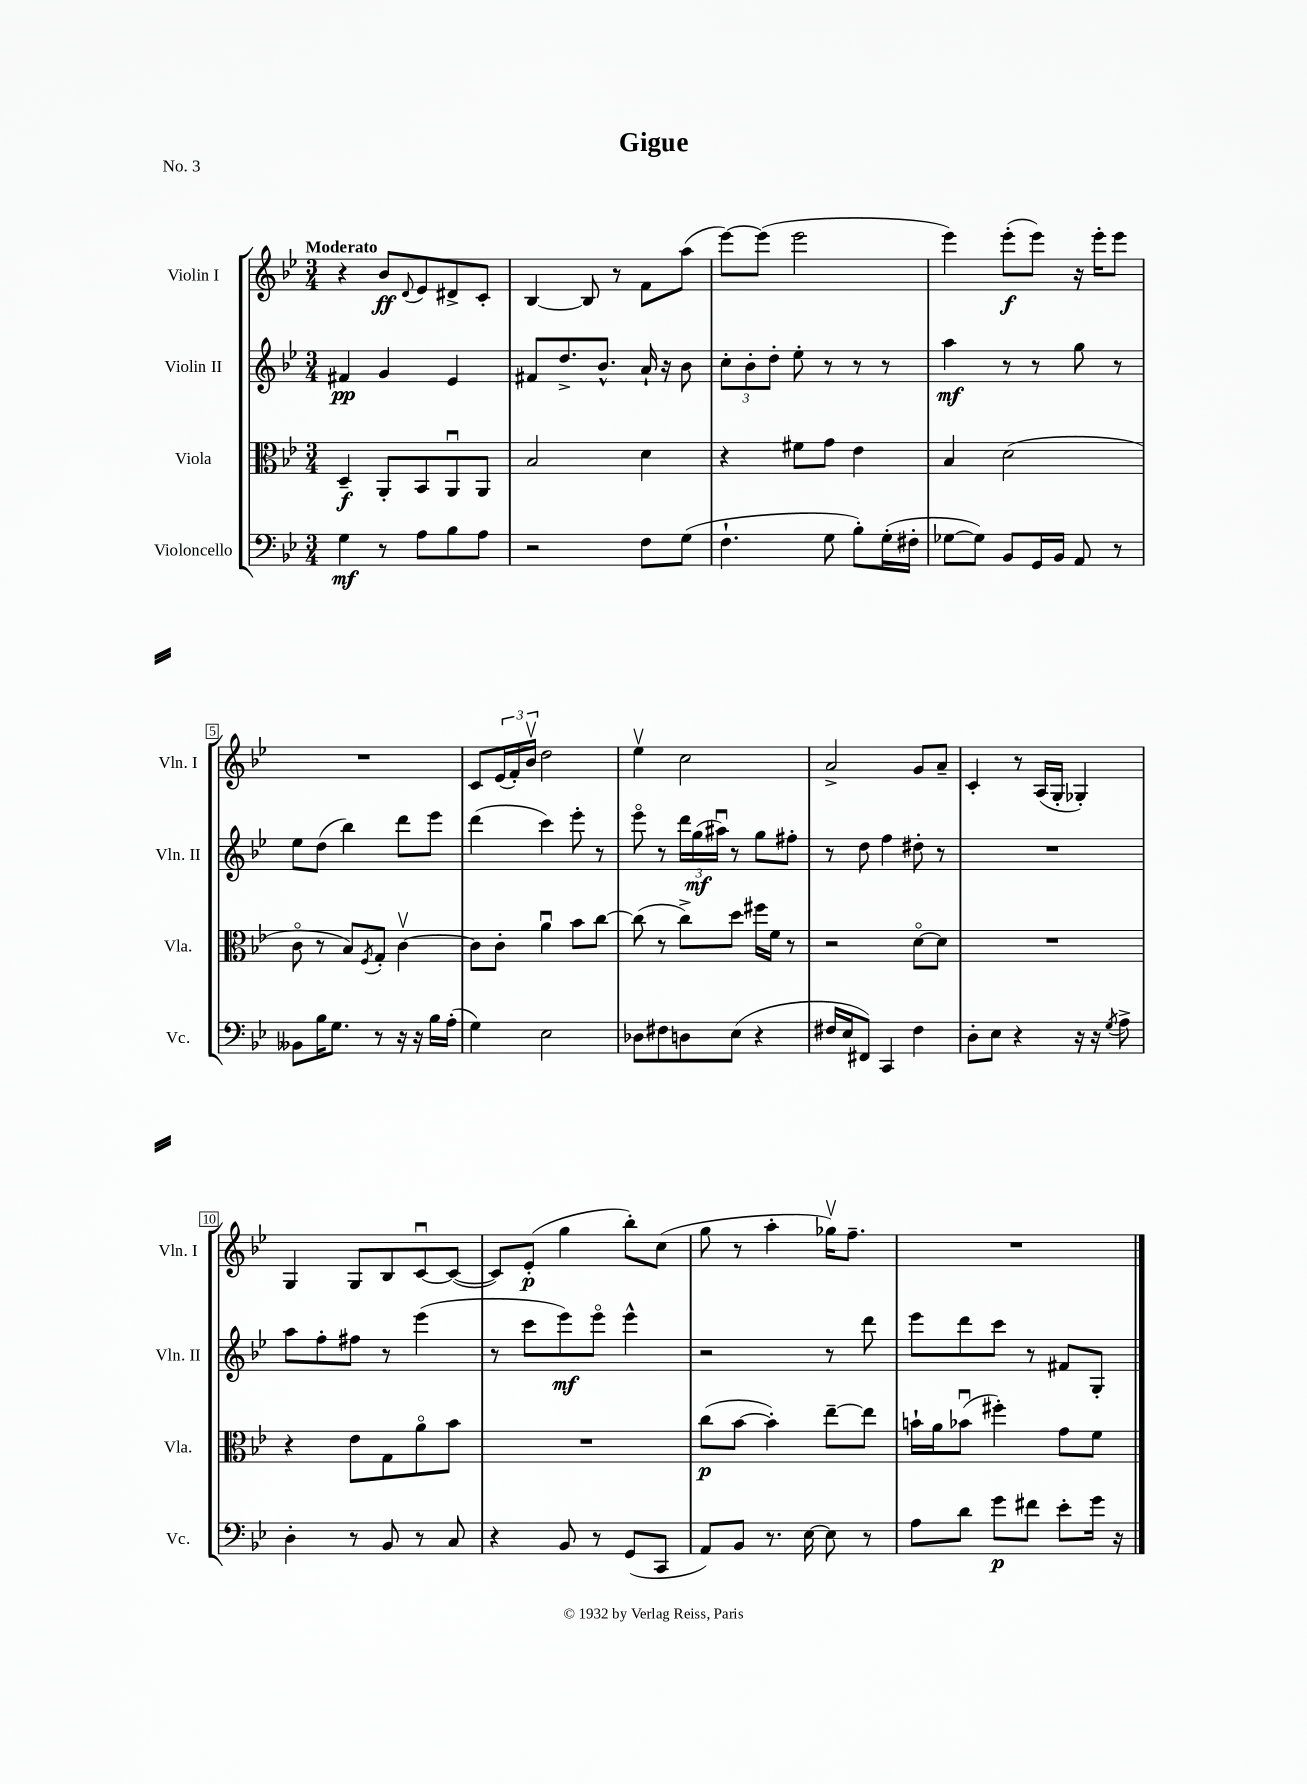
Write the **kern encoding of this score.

**kern	**kern	**kern	**kern
*staff4	*staff3	*staff2	*staff1
*clefF4	*clefC3	*clefG2	*clefG2
*k[b-e-]	*k[b-e-]	*k[b-e-]	*k[b-e-]
*M3/4	*M3/4	*M3/4	*M3/4
4G	4D~	4f#	4r
8r	8AA'	4g	8b-
.	.	.	8qqd
8A	8BB-	.	8e-
8B-	8AAu	4e-	8d#^
8A	8AA	.	8c'
=	=	=	=
2r	2B-	8f#	[4B-
.	.	8.dd^	.
.	.	.	8B-]
.	.	8.b-^^	.
.	.	.	8r
8F	4d	16a`	8f
.	.	16r	.
(8G	.	8b-	(8aa
=	=	=	=
4.F`	4r	12cc'	[8eee-)
.	.	12b-'	.
.	.	.	(8eee-]
.	.	12dd'	.
.	8f#	8ee-'	2eee-
8G	8g	8r	.
8B-')	4e-	8r	.
(16G'	.	8r	.
16F#'	.	.	.
=	=	=	=
[8G-	4B-	4aa	4eee-)
8G-])	.	.	.
8BB-	(2d	8r	(8eee-'
16GG	.	8r	8eee-)
16BB-	.	.	.
8AA	.	8gg	16r
.	.	.	16eee-'
8r	.	8r	8eee-
=	=	=	=
8BB--	8co	8ee-	2.r
16B-	8r	(8dd	.
8.G	.	.	.
.	8B-)	4bb-)	.
.	8qF	.	.
8r	8G'	.	.
16r	[4cv	8ddd	.
16r	.	.	.
16B-	.	8eee-	.
(16A'	.	.	.
=	=	=	=
4G)	8c]	(4ddd	8c
.	8c'	.	(24e-
.	.	.	24f')
.	.	.	24b-v
2E-	4au	4ccc)	2dd
.	8b-	8eee-'	.
.	[8cc	8r	.
=	=	=	=
8D-	(8cc]	8eee-o	4ee-v
8F#	8r	8r	.
8D	8cc^)	24ddd	2cc
.	.	(24gg	.
.	.	24aa#u)	.
(8E-	8dd	8r	.
4r	16ff#	8gg	.
.	16f	.	.
.	8r	8ff#'	.
=	=	=	=
16F#	2r	8r	2a^
16E-	.	.	.
8FF#)	.	8dd	.
4CC	.	4ff	.
4F#	[8do	8dd#'	8g
.	8d]	8r	8a~
=	=	=	=
8D'	2.r	2.r	4c'
8E-	.	.	.
4r	.	.	8r
.	.	.	(16A
.	.	.	16G'
16r	.	.	4G-')
16r	.	.	.
8qG	.	.	.
8A^	.	.	.
=	=	=	=
4D'	4r	8aa	4G
.	.	8ff'	.
8r	8e-	8ff#	8G
8BB-	8G	8r	8B-
8r	8ao	(4eee-	[8cu
8C	8b-	.	(8c_
=	=	=	=
4r	2.r	8r	8c])
.	.	8ccc	(8e-'
8BB-	.	8eee-)	4gg
8r	.	8eee-o	.
(8GG	.	4eee-^^	8bb-')
8CC	.	.	(8cc
=	=	=	=
8AA)	(8cc	2r	8gg
8BB-	[8b-	.	8r
8.r	4b-'])	.	4aa'
[16E-	.	.	.
8E-]	[8ee-~	8r	16gg-v)
.	.	.	8.ff~
8r	8ee-]	8ddd	.
=	=	=	=
8A	16b`	8eee-	2.r
.	16a	.	.
8d	(8b-u	8ddd	.
8g	4ff#')	8ccc	.
8f#	.	8r	.
8e-'	8g	8f#	.
16g	8f	8G'	.
16r	.	.	.
==	==	==	==
*-	*-	*-	*-
